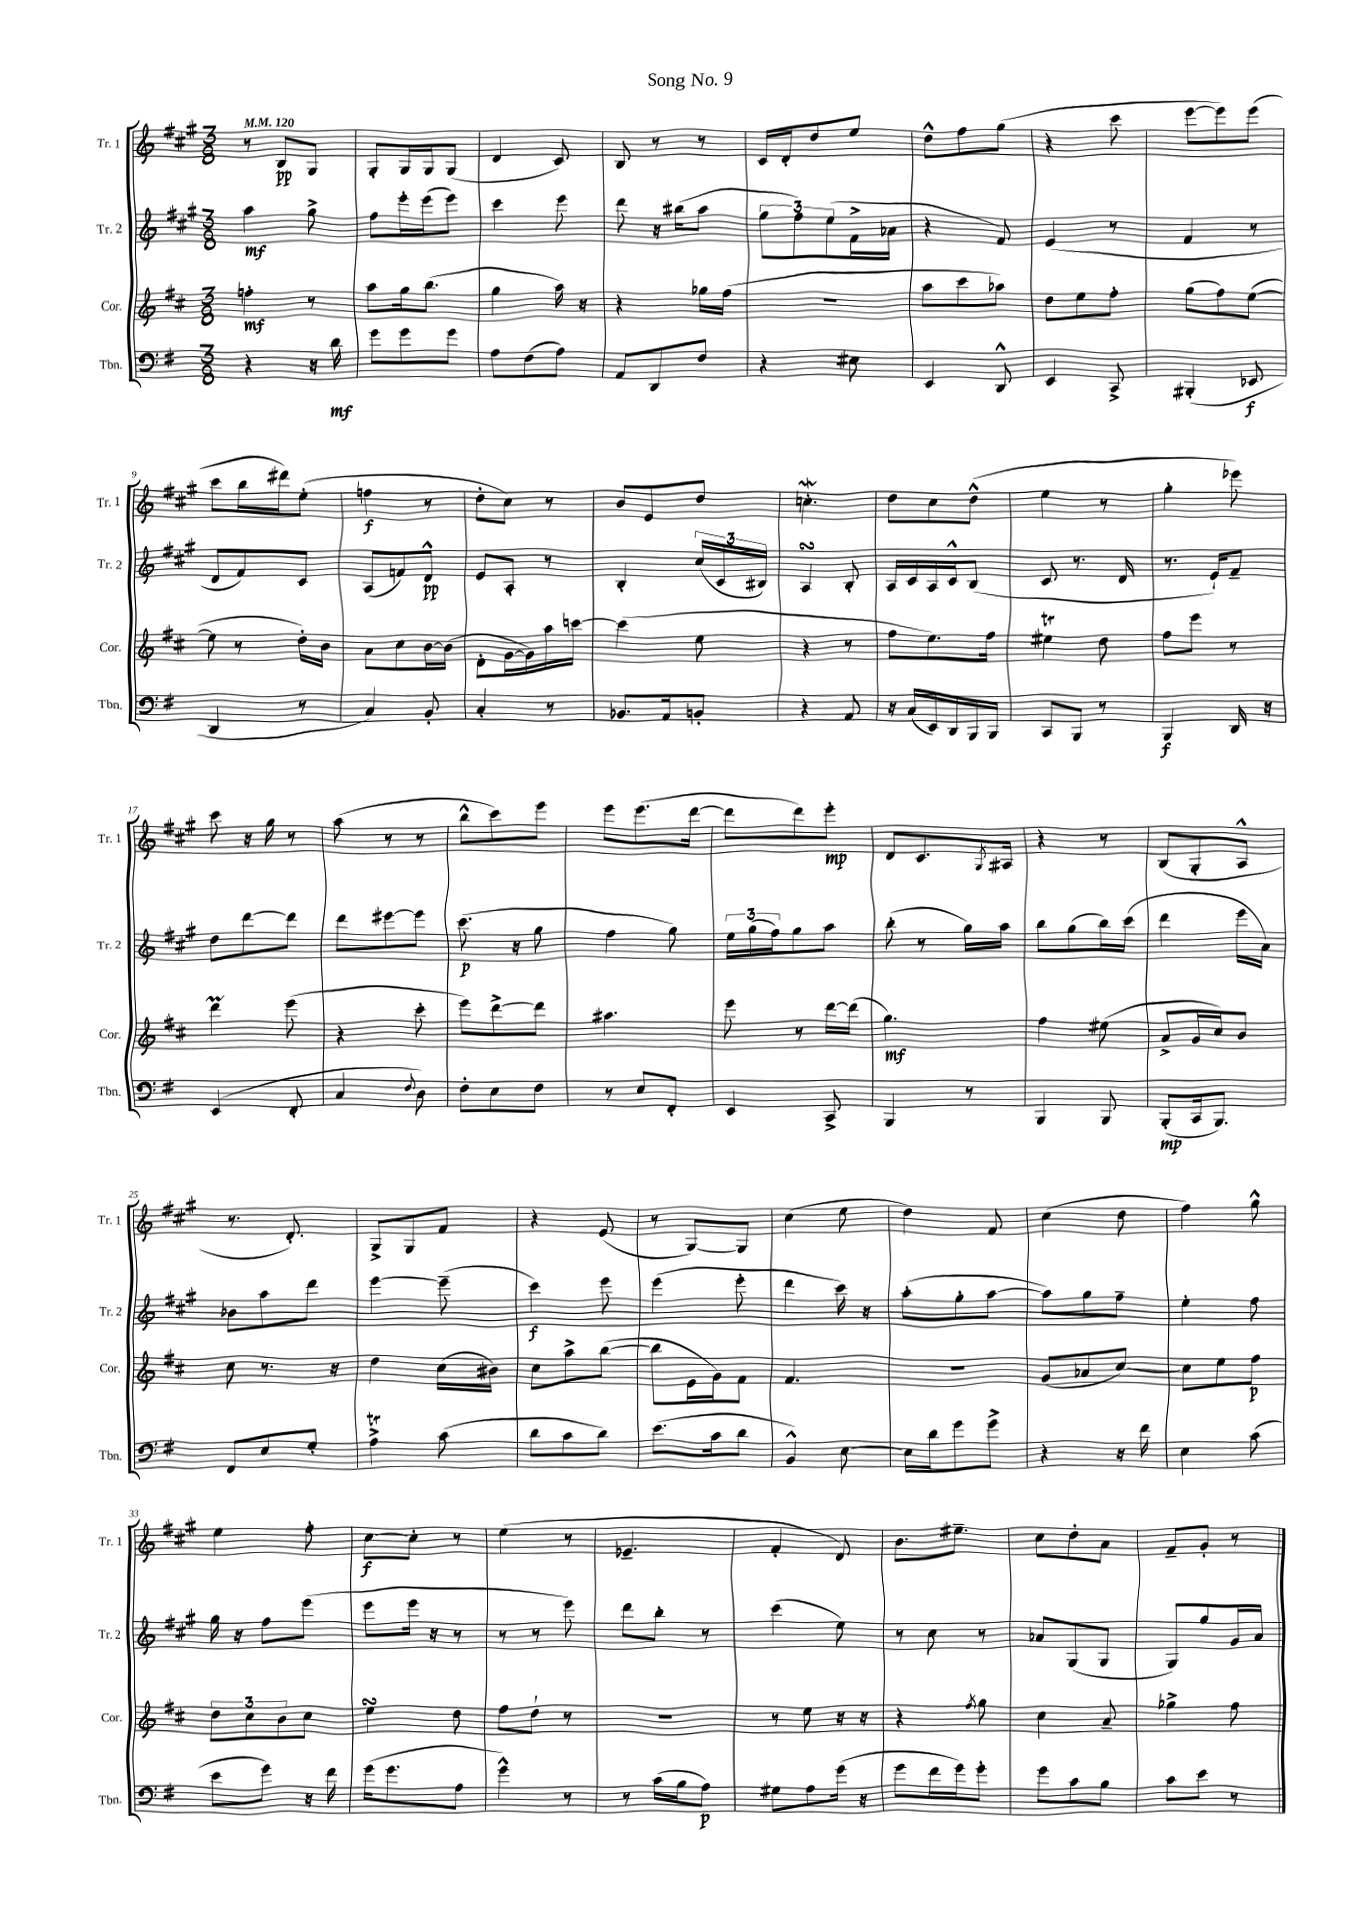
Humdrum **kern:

**kern	**kern	**kern	**kern
*staff4	*staff3	*staff2	*staff1
*clefF4	*clefG2	*clefG2	*clefG2
*k[f#]	*k[f#c#]	*k[f#c#g#]	*k[f#c#g#]
*M3/8	*M3/8	*M3/8	*M3/8
*MM120	*MM120	*MM120	*MM120
4r	4ff'	4aa	8r
.	.	.	8B
16r	8r	8gg#^	8G#
16d	.	.	.
=	=	=	=
8g	8aa	8ff#	8G#'
8g	16gg	16eee'	16G#
.	(8.bb	(16eee	16G#
8g	.	8eee)	(8G#
=	=	=	=
8A	4gg	4ccc#	4d
(8F#	.	.	.
8A)	16aa)	8eee	8c#)
.	16r	.	.
=	=	=	=
8AA	4r	8ddd	8B
8DD	.	16r	8r
.	.	(16bb#	.
8F#	16gg-	8aa	8r
.	(16ff#	.	.
=	=	=	=
4r	4.r	12gg#	16c#
.	.	.	16d'
.	.	12ff#)	.
.	.	.	8dd
.	.	(12ee	.
8E#	.	16f#^	8ee
.	.	16a-	.
=	=	=	=
4EE	8aa	4r	8dd^^
.	8ccc#	.	8ff#
8DD^^	8aa-)	8f#)	(8gg#
=	=	=	=
4EE	8dd	(4e	4r
.	8ee	.	.
8CC^	8ff#'	8r	8ccc#
=	=	=	=
(4BBB#'	(8gg	4f#	[8eee
.	8ff#)	.	8eee])
8EE-	([8ee	8r	(8eee
=	=	=	=
4DD	8ee]	8d	8ccc#
.	8r	8f#)	16bb
.	.	.	16ddd#)
8r	16dd')	8c#	(8ee'
.	16b	.	.
=	=	=	=
4C)	8a	(8A	4ff
.	8cc#	8f)	.
8BB'	[16b	8d^^	8r
.	(16b]	.	.
=	=	=	=
4C'	8d'	8e	8dd'
.	[16g	8A'	8cc#)
.	16g])	.	.
8r	16aa	8r	8r
.	[16ccc	.	.
=	=	=	=
8.BB-	(4ccc]	4B'	8b
.	.	.	8e
16AA	.	.	.
8BB'	8ee	(24cc#	8dd
.	.	24c#	.
.	.	24B#)	.
=	=	=	=
4r	4r	4A	4.cc'
8AA	8r	8B'	.
=	=	=	=
16r	8ff#	16A	8dd
(16C	.	16c#	.
16EE)	8.ee)	16A	8cc#
16DD	.	16c#^^	.
16BBB	.	(8B	(8dd^^
16BBB	16ff#	.	.
=	=	=	=
8CC	4ee#	8c#	4ee
8BBB	.	8.r	.
8r	8dd	.	8r
.	.	16d	.
=	=	=	=
4BBB	8ff#	8.r	4gg#'
.	8eee	.	.
.	.	16e`)	.
16DD	8r	8f#~	8eee-)
16r	.	.	.
=	=	=	=
(4EE	4ddd	8dd	8ccc#
.	.	[8ddd	16r
.	.	.	16gg#
8FF#'	(8eee	8ddd]	8r
=	=	=	=
4C	4r	8ddd	(8aa
.	.	[8eee#	8r
8qqF#	.	.	.
8D)	8ccc#'	8eee#]	8r
=	=	=	=
8F#'	8eee)	(8.ccc#	8bb^^
8E	[8ddd^	.	8ccc#)
.	.	16r	.
8F#	8ddd]	8gg#	8eee
=	=	=	=
8r	4.aa#	4ff#	8eee
8E	.	.	(8.eee
8FF#'	.	8gg#)	.
.	.	.	[16ddd
=	=	=	=
4EE	8eee	24ee	8ddd]
.	.	(24gg#	.
.	.	24ff#)	.
.	8r	8gg#	8ddd)
8CC^	[16ddd	8aa	8eee'
.	(16ddd]	.	.
=	=	=	=
4BBB	4.gg)	(8bb'	8d
.	.	8r	8.c#
8r	.	16gg#)	.
.	.	.	8qG#
.	.	16aa	16A#
=	=	=	=
4BBB	4ff#	8bb	4r
.	.	(8gg#	.
8BBB	(8ee#	16bb)	8r
.	.	(16ccc#	.
=	=	=	=
(8BBB'	8a^	4ddd	(8B
16CC	16g	.	8G#'
8.BBB)	16cc#)	.	.
.	8b	16eee	8A^^
.	.	16a)	.
=	=	=	=
8FF#	8cc#	8b-	8.r
8E	8.r	8aa	.
.	.	.	8.d')
8G'	.	8ddd	.
.	16r	.	.
=	=	=	=
4A^	4dd	[4eee	8G#^
.	.	.	8G#
(8c	(16cc#	(8eee~]	8f#
.	16b#)	.	.
=	=	=	=
8d	8cc#	4ccc#)	4r
8c	8aa^	.	.
8d)	([8bb	8eee	(8e
=	=	=	=
(8.e	8bb]	(4eee	8r
.	16e	.	[8G#)
16c	16g)	.	.
8d	8f#	8eee'	8G#]
=	=	=	=
4BB^^)	4.f#	4ddd	(4cc#
[8E	.	16ccc#)	8ee
.	.	16r	.
=	=	=	=
16E]	4.r	(8aa'	4dd)
16d	.	.	.
8g	.	8gg#'	.
8g^	.	[8aa	8f#
=	=	=	=
4r	(8g	8aa])	(4cc#
.	8a-	8gg#	.
16r	[8cc#)	8ff#~	8dd
16f#	.	.	.
=	=	=	=
4E	8cc#]	4ee'	4ff#)
.	8ee	.	.
(8c	8ff#	8ff#	8gg#^^
=	=	=	=
8e	12dd	16gg#	4ee
.	.	16r	.
.	12cc#	.	.
8g)	.	8ff#	.
.	12b	.	.
16r	8cc#	(8eee	8ff#'
16f#	.	.	.
=	=	=	=
(16g	4ee	8eee	[8cc#
8.g	.	.	.
.	.	16eee	8cc#']
.	.	16r	.
8A	8dd	8r	8r
=	=	=	=
4g^^)	8ff#	8r	(4ee
.	8dd`	8r	.
8r	8r	8eee)	8r
=	=	=	=
8r	4.r	8ddd	4.e-~
(16c	.	8bb'	.
16B	.	.	.
8A)	.	8r	.
=	=	=	=
8G#	8r	(4ccc#	4f#'
8A	8ee	.	.
(16g	16r	8ee)	8d)
16r	16r	.	.
=	=	=	=
8g	4r	8r	8.b
16f#	.	8cc#	.
16g)	.	.	8.ee#~
.	8qff#	.	.
8g'	8gg	8r	.
=	=	=	=
8g	4cc#	8a-	8cc#
8c	.	(8G#	8dd'
8B	8a~	8G#	8a
=	=	=	=
8c	4gg-^	8G#)	8f#~
8e	.	8gg#	8g#'
8r	8ff#	16g#	8r
.	.	16a	.
==	==	==	==
*-	*-	*-	*-
